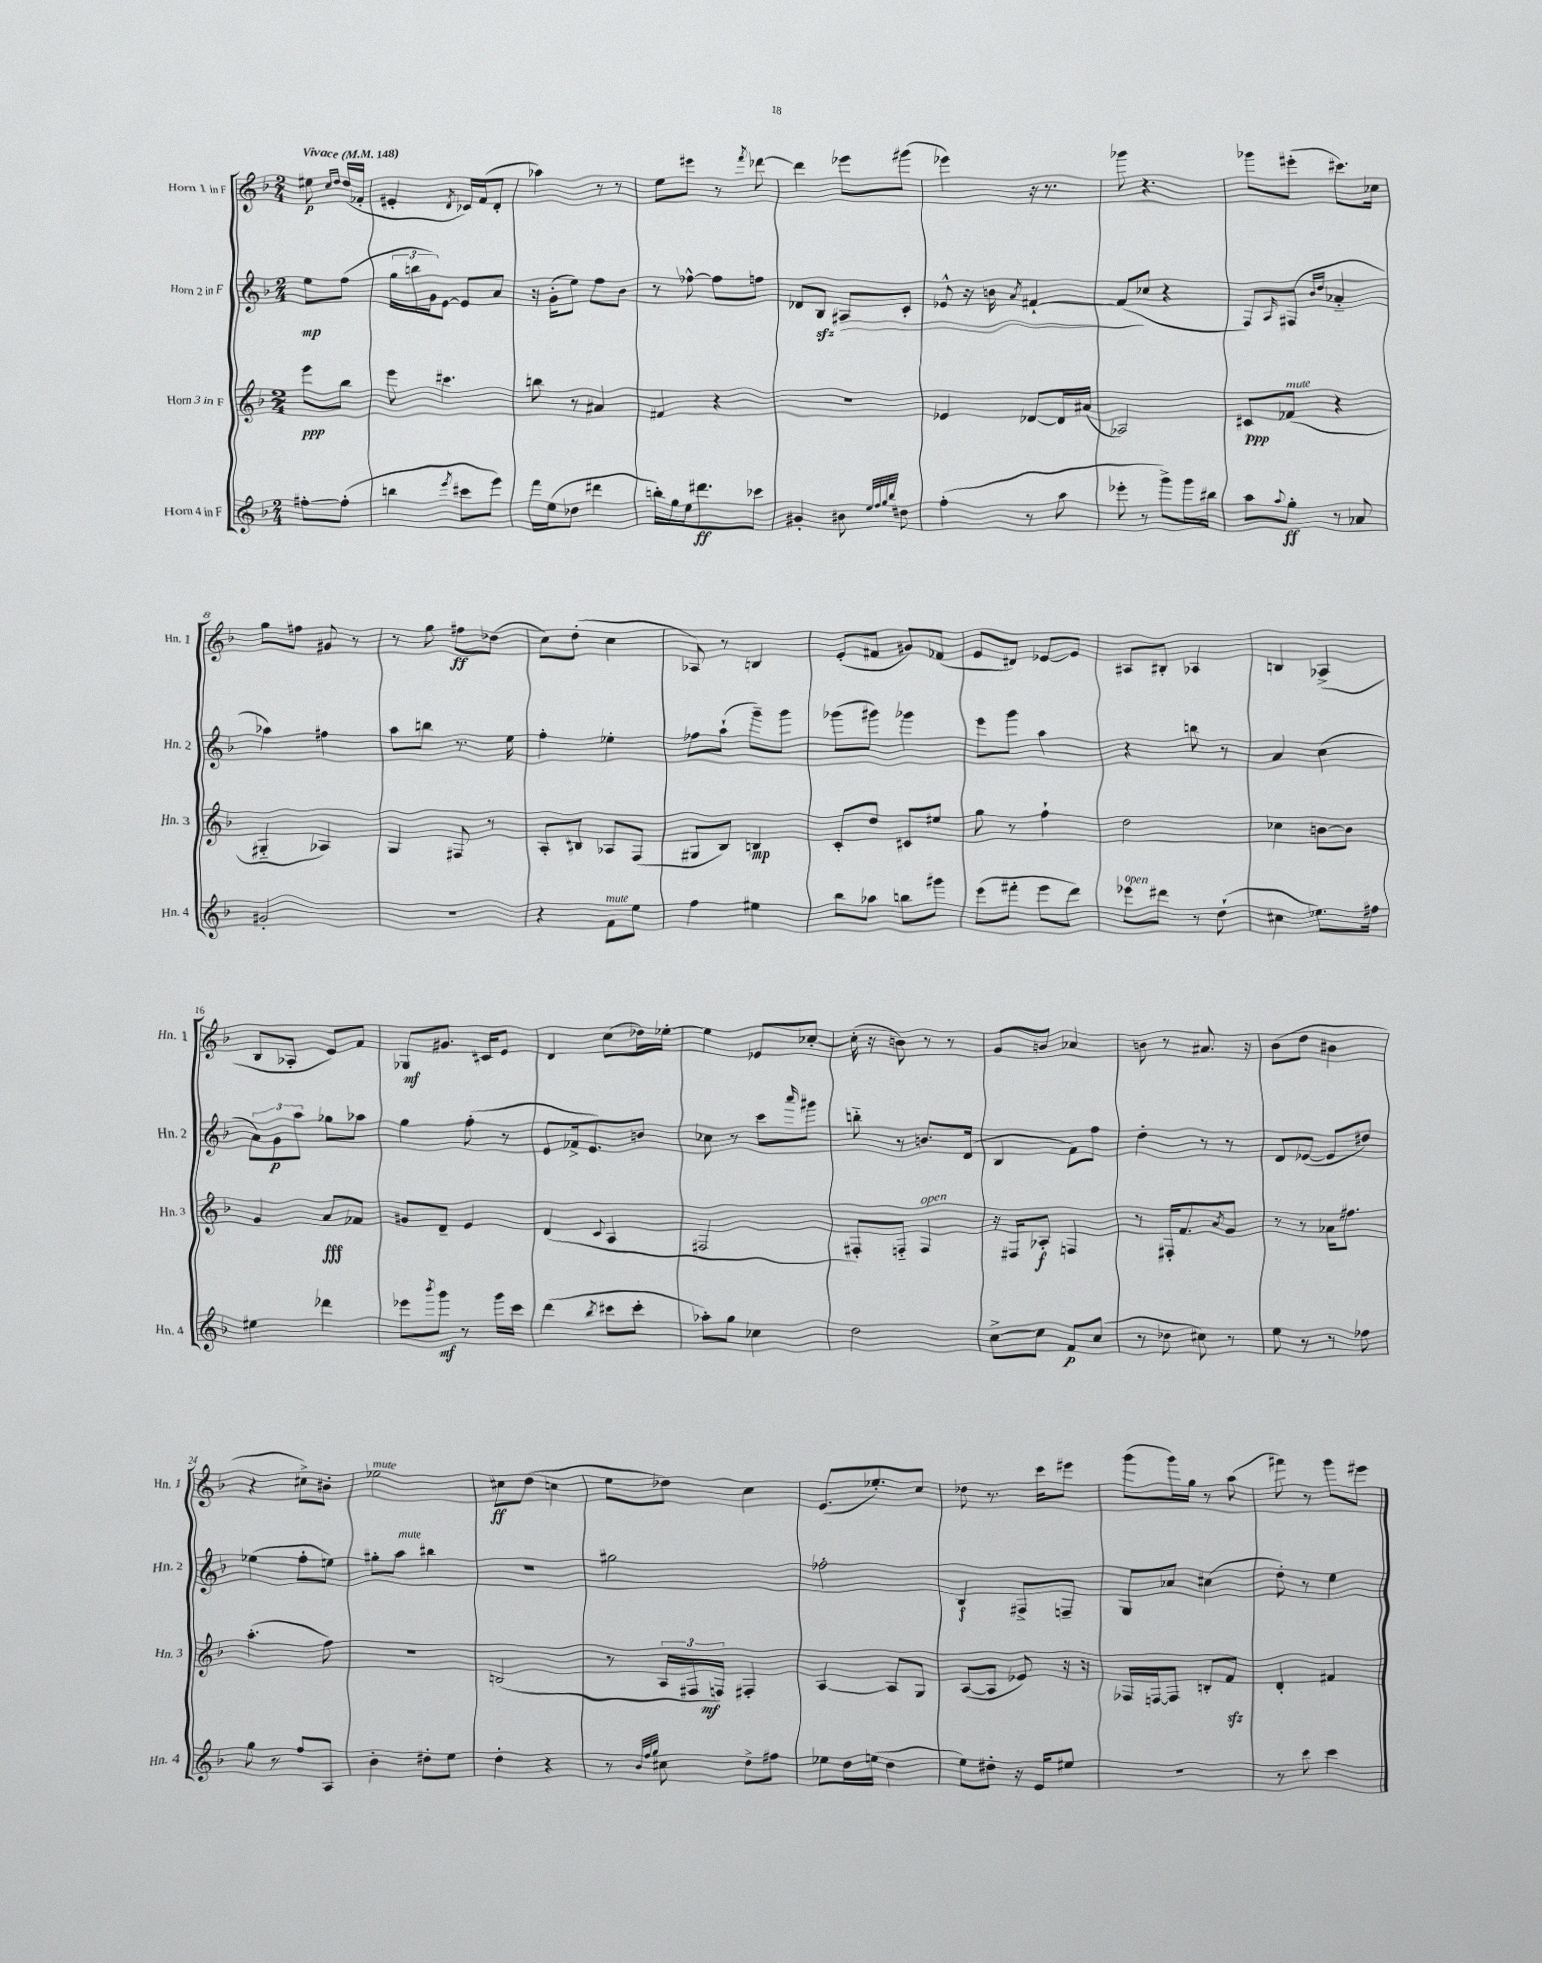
<<
\new StaffGroup <<
\new Staff = "s0" \with { instrumentName = "Horn 1 in F" shortInstrumentName = "Hn. 1" } {
    \clef treble \key f \major \numericTimeSignature \time 2/4 \partial 4 \tempo "Vivace" 4 = 148
    eis''8\p \grace { c''16 d''16 } d''16( fes'16-. |
    eis'4-. \acciaccatura { d'8 } ces'16) f'16( d'8-. |
    aes''4) r8 r8 |
    e''8 eis'''8 r8 \acciaccatura { f'''8 } des'''8~ |
    des'''4 ees'''8 gis'''8( |
    ees'''4) r16 r8. |
    ges'''8 r4. |
    ges'''8 eis'''8-.( cis'''8.) ces''16 |
    g''8 fis''8 gis'8 r8 |
    r8 g''8 fis''8\ff des''8( |
    c''8) d''8-.( c''4 |
    aes8) r8 b4 |
    e'8-.( fis'8 gis'8) fes'8( |
    e'8 dis'8) ees'8~ ees'8 |
    ais8 bis8-. aes4 |
    b4 aes4->( |
    bes8 aes8-. e'8) f'8 |
    ges8\mf gis'8. cis'16 e'8 |
    d'4 c''8( des''16) ees''16~-. |
    ees''4 ees'8 ces''8~-. |
    ces''16-.( r16 b'8) r8 r8 |
    g'8 b'8 aes'4 |
    b'8 r8 ais'8. r16 |
    bes'8( d''8 bis'4 |
    r4 cis''8->) bis'8-. |
    ees''2^\markup { \italic "mute" } |
    cis''8\ff d''8( c''4 |
    e''8 des''8) c''4 |
    e'8.( ees''8.-.) c''8 |
    des''8 r8. c'''16 eis'''8 |
    g'''8( g'''16) g''16 r8 a''8( |
    fis'''8) r8 g'''8 eis'''8 \bar "|." |
}
\new Staff = "s1" \with { instrumentName = "Horn 2 in F" shortInstrumentName = "Hn. 2" } {
    \clef treble \key f \major \numericTimeSignature \time 2/4 \partial 4
    e''8\mp f''8( |
    \tuplet 3/2 { g''16 b''16 g'16) } e'8~ e'8 a'8 |
    r16 g'16-.( e''8) f''8 bes'8 |
    r8 fes''8~-^ fes''8 f''8 |
    des'8 bes8\sfz ais8\> c'8-. |
    ees'8-^ r16 b'16 \acciaccatura { a'8 } fis'4~-! |
    fis'8\!( ces''8 r4 |
    f8) \grace { a16 } fis8( \grace { bes'16 d''16 } aes'4-_ |
    aes''4) fis''4 |
    a''8 b''8 r8. e''16 |
    f''4-. ees''4-. |
    fes''8 a''8-!( g'''8--) g'''8 |
    ges'''8( gis'''8) ges'''4 |
    e'''8 g'''8 a''4 |
    r4 b''8 r8 |
    a'4 c''4( |
    \tuplet 3/2 { a'8) g'8\p a''8 } ges''8 aes''8 |
    g''4 f''8-.( r8 |
    e'8 fes'16-> e'8.) b'8 |
    ces''8 r8 c'''8 \grace { a'''16 } gis'''8 |
    b''8-_ r8 b'8. d'16( |
    bes4 f'8) f''8 |
    d''4-. r8 r8 |
    d'8 ees'8~( ees'8 dis''8) |
    ees''4( f''8-. e''8) |
    gis''8-. a''8^\markup { \italic "mute" } bis''4 |
    R2 |
    gis''2 |
    fes''2-. |
    bes4\f fis8-> f8-- |
    g8 aes'8 cis''4( |
    d''8-.) r8 e''4 \bar "|." |
}
\new Staff = "s2" \with { instrumentName = "Horn 3 in F" shortInstrumentName = "Hn. 3" } {
    \clef treble \key f \major \numericTimeSignature \time 2/4 \partial 4
    e'''8\ppp bes''8 |
    e'''8 cis'''4. |
    b''8 r8 ais'4 |
    fis'4 r4 |
    R2 |
    ees'4 des'8~ des'16 ais'16( |
    aes2) |
    cis'8\ppp fes'8^\markup { \italic "mute" }( r4 |
    gis4-_ aes4) |
    g4 fis8 r8 |
    a8-. bis8 aes8 f8( |
    gis8 bes8) b4\mp |
    c'8-. d''8 cis'8 eis''8 |
    g''8 r8 f''4-! |
    d''2 |
    ces''4 b'8~ b'8 |
    g'4 a'8\fff fes'8 |
    gis'8 d'8-- e'4 |
    d'4( \appoggiatura { c'8 } a4 |
    fis2 |
    fis8-.) f8-_ f4^\markup { \italic "open" } |
    r16 fis16 aes8-.\f f4 |
    r8 fis16-. f'8. \acciaccatura { a'8 } g'8 |
    r8 r8 aes'16 fis''8. |
    a''4.-.( f''8) |
    R2 |
    b2( |
    r8 \tuplet 3/2 { a16 fis16 f16\mf) } fis4-. |
    a4~ a8 g8 |
    a8~( a8 ees'8) r16 r16 |
    fes16 f16~ f8 b8-. f'8\sfz |
    d'4-. fis'4 \bar "|." |
}
\new Staff = "s3" \with { instrumentName = "Horn 4 in F" shortInstrumentName = "Hn. 4" } {
    \clef treble \key f \major \numericTimeSignature \time 2/4 \partial 4
    fis''8~-. fis''8-.( |
    b''4 \acciaccatura { e'''8 } cis'''8 e'''8) |
    f'''16 e''16( des''8 dis'''4 |
    b''16-.) g''16 e''16 dis'''8.\ff ces'''8 |
    gis'4-. bis'8 \grace { e''32 f''32 g''32 bes''32 } dis''8 |
    f''4-.( r8 a''8 |
    ees'''8-. r8 g'''8->) g'''16 bis''16 |
    a''8 \appoggiatura { a''8 } g''8-.\ff r8 aes'8 |
    gis'2-. |
    R2 |
    r4 f'8^\markup { \italic "mute" } e''8 |
    f''4 eis''4 |
    bes''8 aes''8 b''8 gis'''8 |
    e'''8( fis'''8-. e'''8 d'''8) |
    ees'''8^\markup { \italic "open" } dis'''8 r8 d''8-!( |
    cis''4 ees''8.) fis''16 |
    eis''4 des'''4 |
    ees'''8 \acciaccatura { bes'''8 } g'''8\mf r8 g'''16 c'''16 |
    d'''4( \acciaccatura { bes''8 } cis'''8 cis'''8-. |
    aes''8-.) g''8 ces''4 |
    d''2 |
    c''8~-> c''8 f'8\p c''8( |
    r8 des''8 cis''8) r8 |
    e''8 r8 r8 fes''8 |
    g''8 r8 f''8 a8 |
    bes'4-. dis''8-. e''8 |
    d''4-. r4 |
    r8 \grace { bes'32 f''32 g''32 } cis''8 d''8-> fis''8 |
    ees''8 d''16 e''16( d''4 |
    e''8) dis''8-. r16 e'16 eis''8 |
    R2 |
    r8 c'''8 c'''4 \bar "|." |
}
>>
>>
